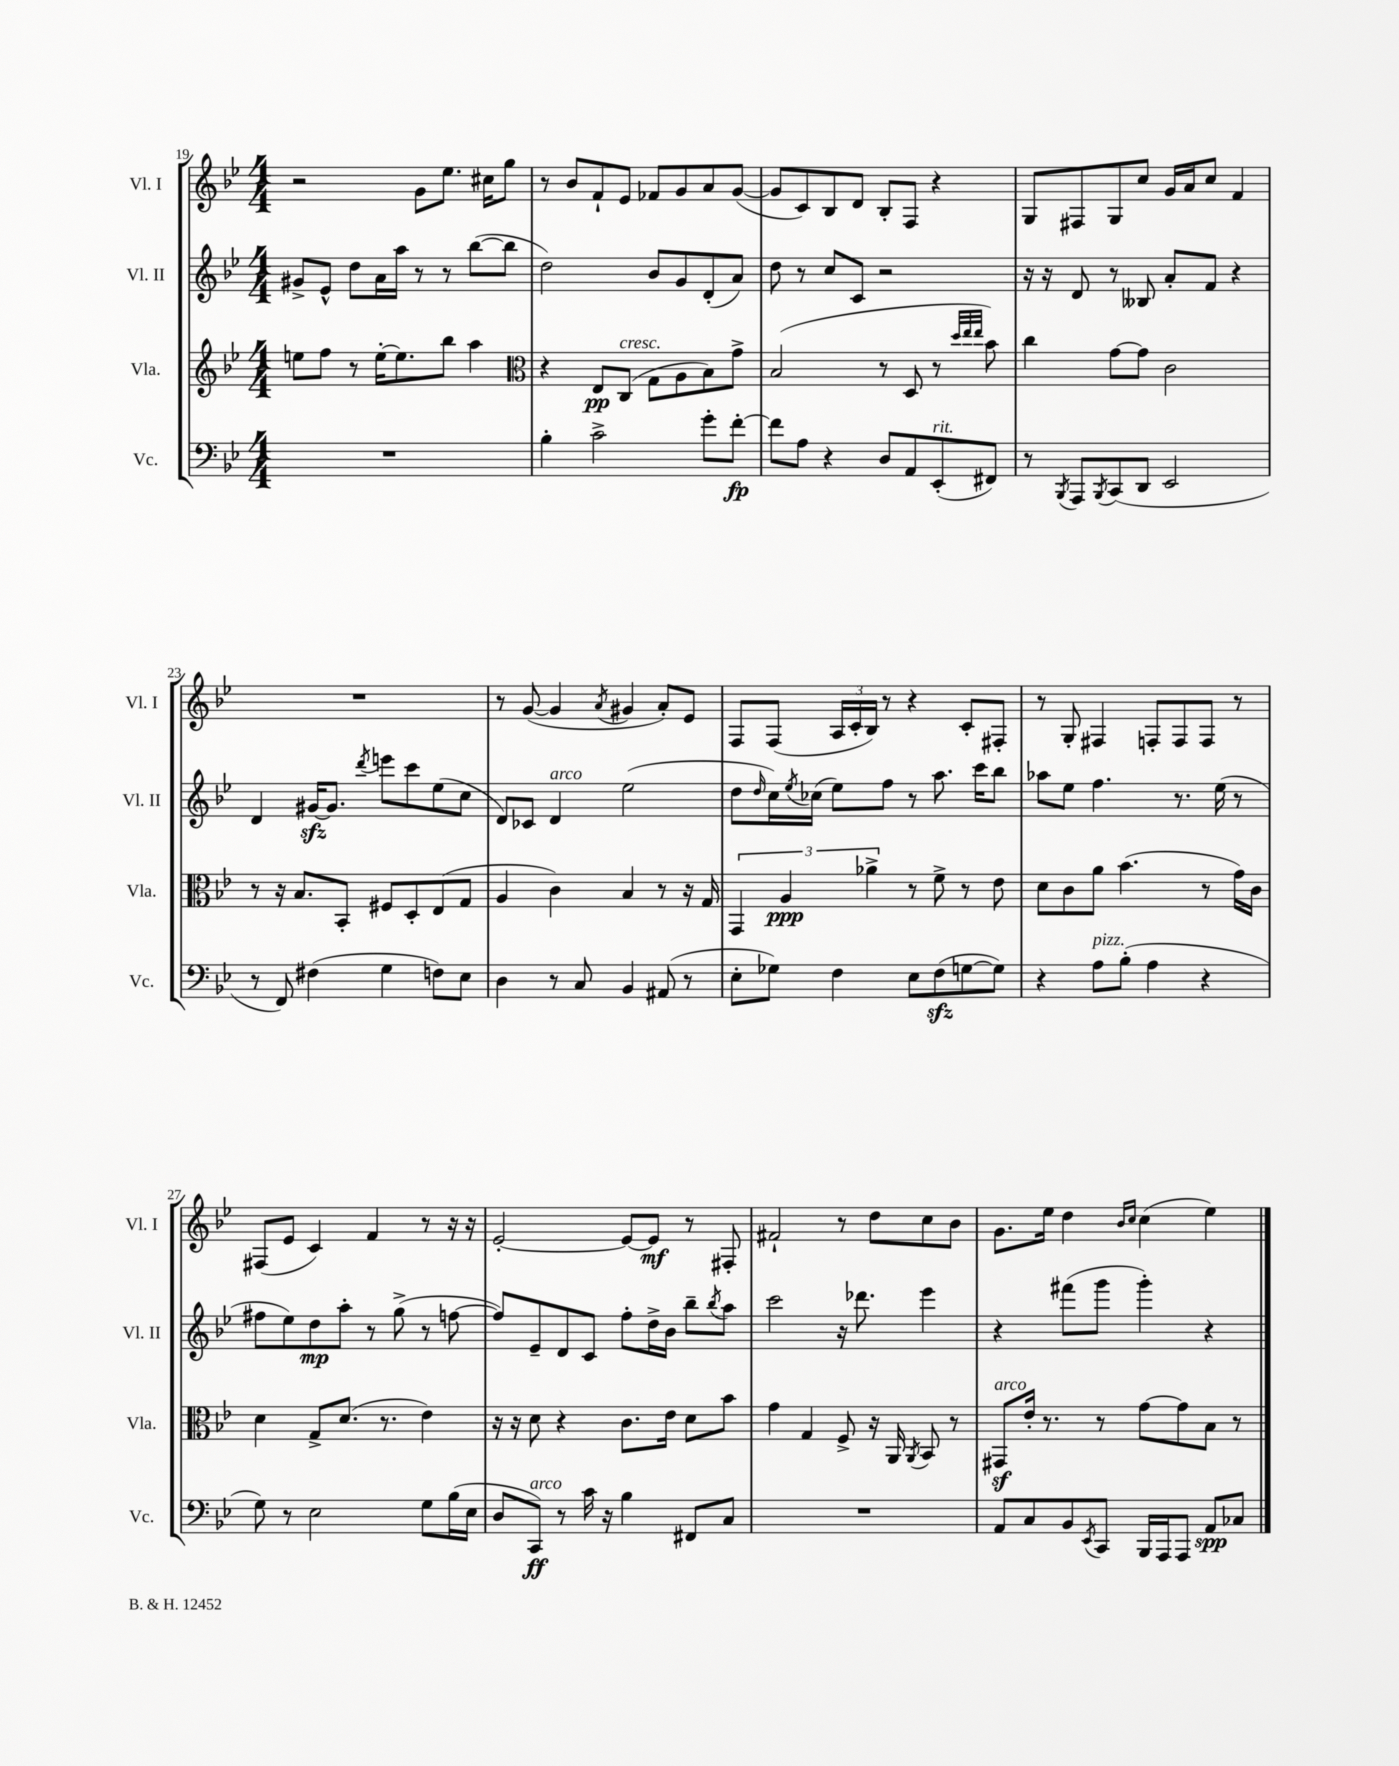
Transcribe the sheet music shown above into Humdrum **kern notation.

**kern	**dynam	**kern	**dynam	**kern	**dynam	**kern	**dynam
*part4	*part4	*part3	*part3	*part2	*part2	*part1	*part1
*staff4	*staff4	*staff3	*staff3	*staff2	*staff2	*staff1	*staff1
*I"Vc.	*	*I"Vla.	*	*I"Vl. II	*	*I"Vl. I	*
*I'Vc.	*	*I'Vla.	*	*I'Vl. II	*	*I'Vl. I	*
*clefF4	*	*clefG2	*	*clefG2	*	*clefG2	*
*k[b-e-]	*	*k[b-e-]	*	*k[b-e-]	*	*k[b-e-]	*
*M4/4	*	*M4/4	*	*M4/4	*	*M4/4	*
=19	=19	=19	=19	=19	=19	=19	=19
1r	.	8een\L	.	8g#X^/L	.	2r	.
.	.	8ff\J	.	8e-^^/J	.	.	.
.	.	8r	.	8dd\L	.	.	.
.	.	[16ee'\KL	.	16a\L	.	.	.
.	.	8.ee\]	.	16aa\JJ	.	.	.
.	.	.	.	8r	.	8g\L	.
.	.	8bb-\J	.	8r	.	8.ee-\J	.
.	.	4aa\	.	([8bb-\L	.	.	.
.	.	.	.	.	.	16cc#X\KL	.
.	.	.	.	8bb-\J]	.	8gg\J	.
=20	=20	=20	=20	=20	=20	=20	=20
*	*	*clefC3	*	*	*	*	*
4B-'\	.	4r	.	2dd\)	.	8r	.
.	.	.	.	.	.	8b-/L	.
2c^\	.	8E-/L	pp	.	.	8f`/	.
!	!	!LO:TX:a:i:t=cresc.	!	!	!	!	!
.	.	(8C/J	.	.	.	8e-/J	.
.	.	8G\L	.	8b-/L	.	8f-X/L	.
.	.	8A\	.	8g/	.	8g/	.
8g'\L	.	8B-\)	.	(8d'/	.	8a/	.
[8f'\J	fp	8g^\J	.	8a/J)	.	([8g/J	.
=21	=21	=21	=21	=21	=21	=21	=21
8f\L]	.	(2B-/	.	8dd\	.	8g/L]	.
8A\J	.	.	.	8r	.	8c/)	.
4r	.	.	.	8cc/L	.	8B-/	.
.	.	.	.	8c/J	.	8d/J	.
8D/L	.	8r	.	2r	.	8B-'/L	.
8AA/	.	8D/	.	.	.	8F/J	.
!LO:TX:a:i:t=rit.	!	!	!	!	!	!	!
(8EE-'/	.	8r	.	.	.	4r	.
.	.	32qqdd/LLL	.	.	.	.	.
.	.	32qqee-/	.	.	.	.	.
.	.	32qqee-/JJJ	.	.	.	.	.
8FF#X/J)	.	8b-\)	.	.	.	.	.
=22	=22	=22	=22	=22	=22	=22	=22
8r	.	4cc\	.	16r	.	8G/L	.
.	.	.	.	16r	.	.	.
8qBBB-/	.	.	.	.	.	.	.
8AAA/L	.	.	.	8d/	.	8F#X/	.
8qBBB-/	.	.	.	.	.	.	.
(8CC/	.	[8g\L	.	8r	.	8G/	.
8DD/J	.	8g\J]	.	8B--X/	.	8cc/J	.
2EE-/	.	2c\	.	8a'/L	.	16g/LL	.
.	.	.	.	.	.	16a/J	.
.	.	.	.	8f/J	.	8cc/J	.
.	.	.	.	4r	.	4f/	.
!!LO:LB:g=z
=23	=23	=23	=23	=23	=23	=23	=23
8r	.	8r	.	4d/	.	1r	.
8FF/)	.	16r	.	.	.	.	.
.	.	8.B-/L	.	.	.	.	.
(4F#X\	.	.	.	[16g#Xzz/KL	.	.	.
.	.	.	.	8.g#/J]	.	.	.
.	.	8BB-'/J	.	.	.	.	.
.	.	.	.	8qddd/	.	.	.
4G\	.	8F#X/L	.	8eeen\L	.	.	.
.	.	8D'/	.	8ccc\	.	.	.
8Fn\L)	.	(8E-/	.	(8ee-\	.	.	.
8E-\J	.	8G/J	.	8cc\J	.	.	.
=24	=24	=24	=24	=24	=24	=24	=24
4D\	.	4A/	.	8d/L)	.	8r	.
.	.	.	.	8c-X/J	.	([8g/	.
!	!	!	!	!LO:TX:a:i:t=arco	!	!	!
8r	.	4c\)	.	4d/	.	4g/]	.
8C/	.	.	.	.	.	.	.
.	.	.	.	.	.	8qa/	.
4BB-/	.	4B-/	.	(2ee-\	.	4g#X/	.
(8AA#X/	.	8r	.	.	.	8a'/L)	.
8r	.	16r	.	.	.	8e-/J	.
.	.	16G/	.	.	.	.	.
=25	=25	=25	=25	=25	=25	=25	=25
8E-'\L	.	6GG/	.	8dd\L	.	8F/L	.
.	.	.	.	16qqdd/	.	.	.
8G-X\J)	.	.	.	16cc\L)	.	(8F/J	.
.	.	6A/	ppp	.	.	.	.
.	.	.	.	8qee-/	.	.	.
.	.	.	.	(16cc-X\JJ	.	.	.
4F\	.	.	.	8ee-\L)	.	24A/LL	.
.	.	.	.	.	.	24c'/	.
.	.	6a-X^\	.	.	.	24B-/JJ)	.
.	.	.	.	8ff\J	.	8r	.
8E-\L	.	8r	.	8r	.	4r	.
(8Fzz\	.	8f^\	.	8.aa\	.	.	.
[8Gn\	.	8r	.	.	.	8c'/L	.
.	.	.	.	16ccc\KL	.	.	.
8G\J])	.	8e-\	.	8bb-\J	.	8F#X'/J	.
=26	=26	=26	=26	=26	=26	=26	=26
4r	.	8d\L	.	8aa-X\L	.	8r	.
.	.	8c\	.	8ee-\J	.	8G'/	.
!LO:TX:a:i:t=pizz.	!	!	!	!	!	!	!
8A\L	.	8a\J	.	4.ff\	.	4F#X/	.
(8B-'\J	.	(4.b-\	.	.	.	.	.
4A\	.	.	.	.	.	8Fn'/L	.
.	.	.	.	8.r	.	8F/	.
4r	.	8r	.	.	.	8F/J	.
.	.	.	.	(16ee-\	.	.	.
.	.	16g\LL)	.	8r	.	8r	.
.	.	16c\JJ	.	.	.	.	.
!!LO:LB:g=z
=27	=27	=27	=27	=27	=27	=27	=27
8G\)	.	4d\	.	8ff#X\L	.	(8F#X/L	.
8r	.	.	.	8ee-\)	.	8e-/J	.
2E-\	.	8G^/L	.	8dd\	mp	4c/)	.
.	.	(8.d/J	.	8aa'\J	.	.	.
.	.	.	.	8r	.	4f/	.
.	.	8.r	.	.	.	.	.
.	.	.	.	(8gg^\	.	.	.
8G\L	.	4e-\)	.	8r	.	8r	.
(16B-\L	.	.	.	[8ffn\	.	16r	.
16E-\JJ	.	.	.	.	.	16r	.
=28	=28	=28	=28	=28	=28	=28	=28
8D/L	.	16r	.	8ff/L])	.	[2e-'/	.
.	.	16r	.	.	.	.	.
!LO:TX:a:i:t=arco	!	!	!	!	!	!	!
8CC/J)	ff	8d\	.	8e-~/	.	.	.
8r	.	4r	.	8d/	.	.	.
16c\	.	.	.	8c/J	.	.	.
16r	.	.	.	.	.	.	.
4B-\	.	8.c\L	.	8ff'\L	.	8e-/L_	.
.	.	.	.	16dd^\L	.	8e-/J]	mf
.	.	16e-\Jk	.	16b-\JJ	.	.	.
8FF#X/L	.	8d\L	.	8bb-~\L	.	8r	.
.	.	.	.	8qbb-/	.	.	.
8C/J	.	8b-\J	.	8aa\J	.	8F#X'/	.
=29	=29	=29	=29	=29	=29	=29	=29
1r	.	4g\	.	2ccc\	.	2f#X`/	.
.	.	4G/	.	.	.	.	.
.	.	8F^/	.	16r	.	8r	.
.	.	.	.	8.ddd-X\	.	.	.
.	.	16r	.	.	.	8dd\L	.
.	.	16AA/	.	.	.	.	.
.	.	8qAA/	.	.	.	.	.
.	.	8BB-/	.	4eee-\	.	8cc\	.
.	.	8r	.	.	.	8b-\J	.
=30	=30	=30	=30	=30	=30	=30	=30
!	!	!LO:TX:a:i:t=arco	!	!	!	!	!
8AA/L	.	8GG#Xz/L	.	4r	.	8.g\L	.
8C/	.	16e-'/Jk	.	.	.	.	.
.	.	8.r	.	.	.	16ee-\Jk	.
8BB-/	.	.	.	(8fff#X\L	.	4dd\	.
8qEE-/	.	.	.	.	.	.	.
8CC/J	.	8r	.	8ggg\J	.	.	.
.	.	.	.	.	.	16qqb-/LL	.
.	.	.	.	.	.	16qqcc/JJ	.
16BBB-/LL	.	[8g\L	.	4ggg'\)	.	(4cc\	.
16AAA/J	.	.	.	.	.	.	.
8AAA/J	.	8g\]	.	.	.	.	.
8AA/L	spp	8B-\J	.	4r	.	4ee-\)	.
8C-X/J	.	8r	.	.	.	.	.
==	==	==	==	==	==	==	==
*-	*-	*-	*-	*-	*-	*-	*-
